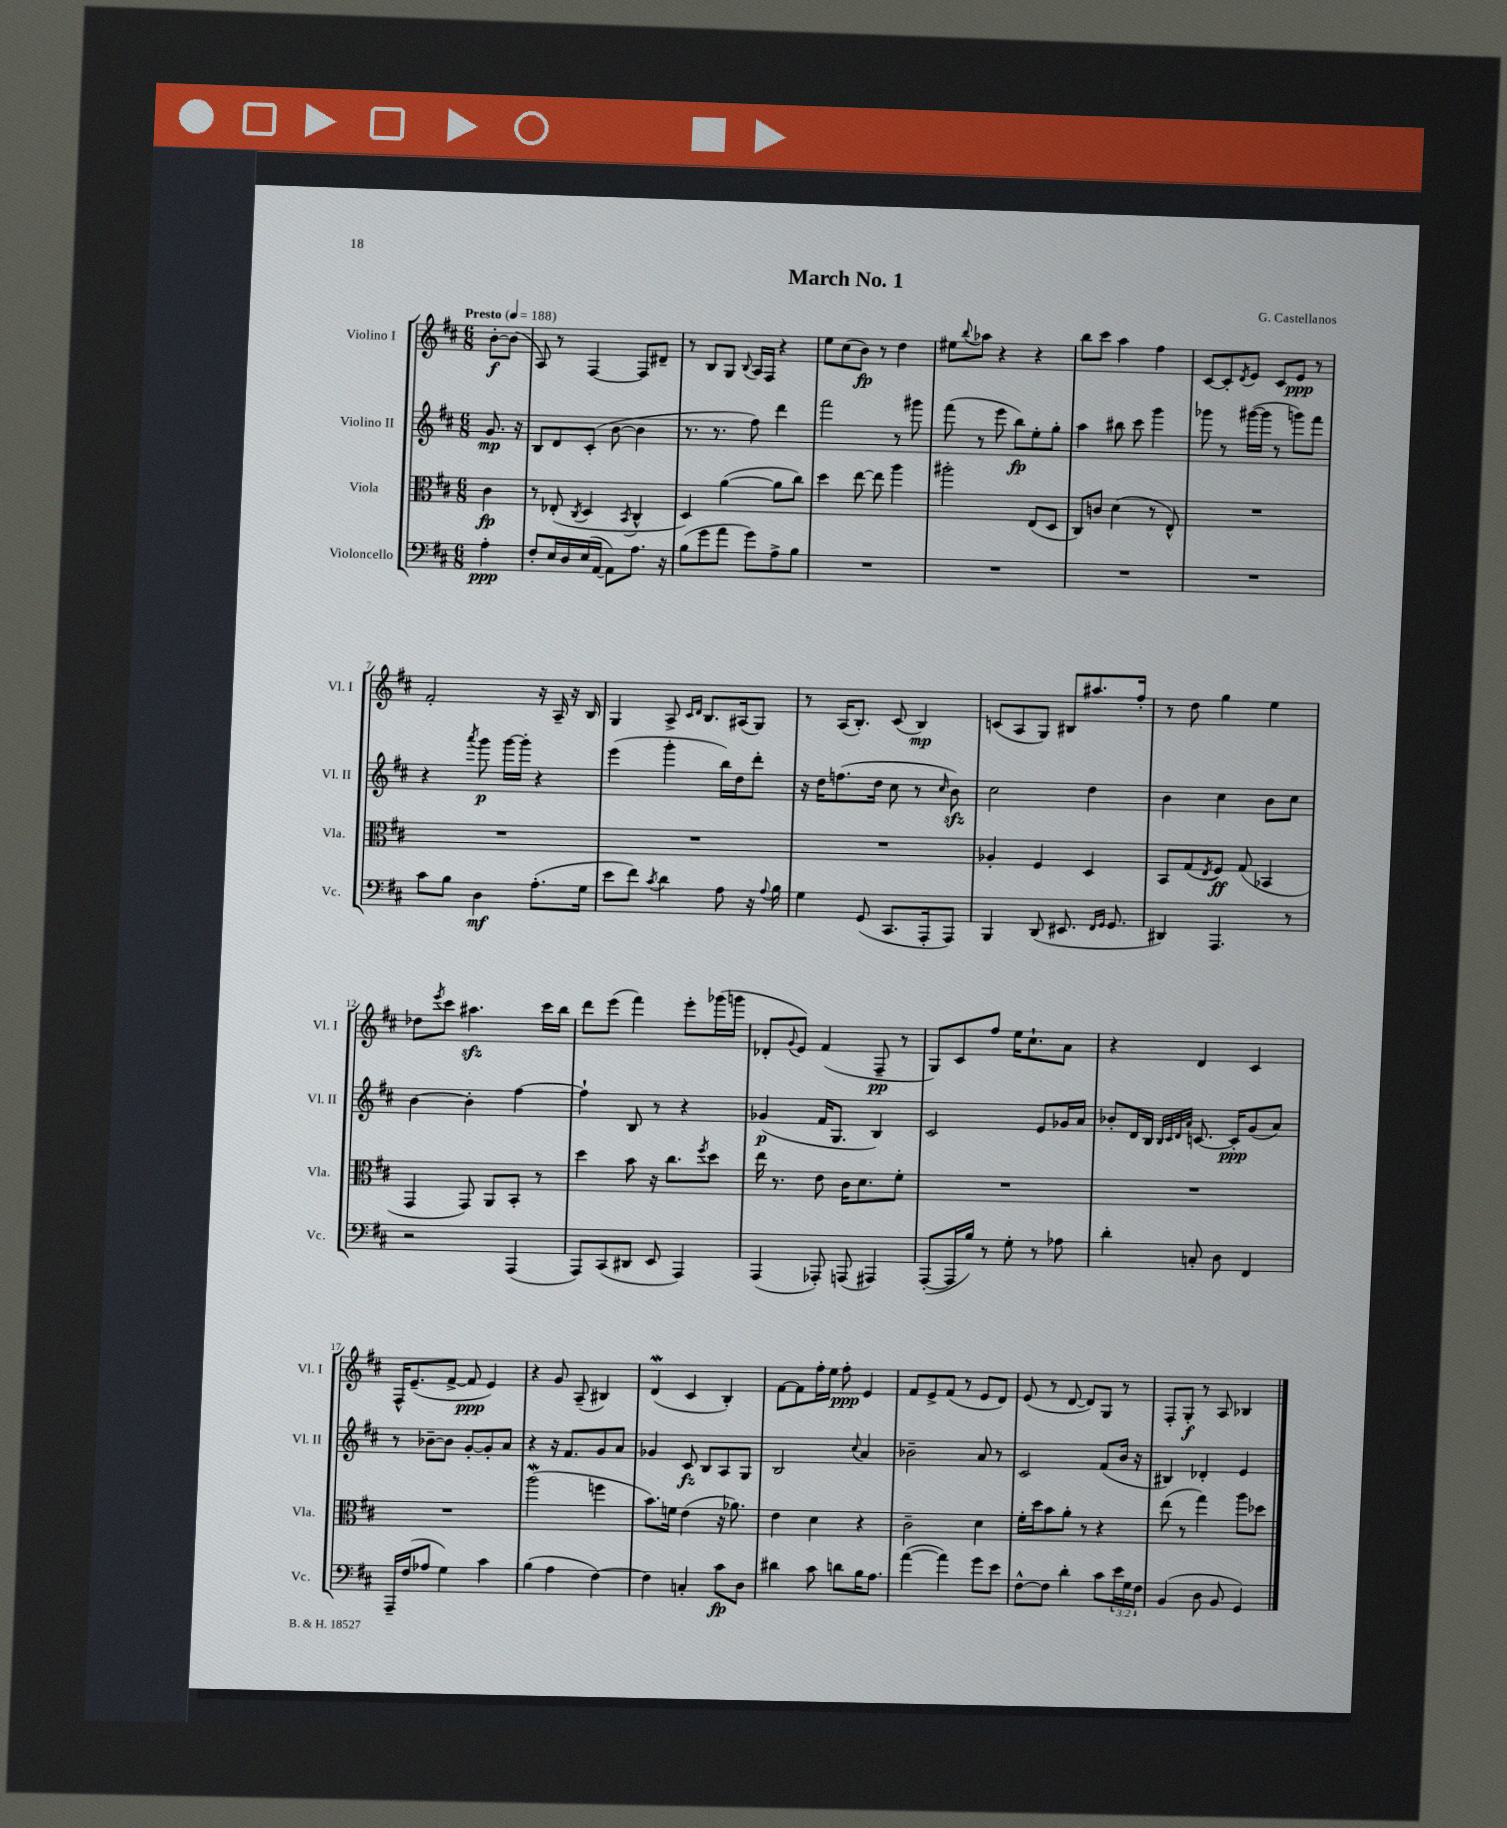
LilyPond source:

\header { title = "March No. 1" composer = "G. Castellanos" }
<<
\new StaffGroup <<
\new Staff = "s0" \with { instrumentName = "Violino I" shortInstrumentName = "Vl. I" } {
    \clef treble \key d \major \numericTimeSignature \time 6/8 \partial 4 \tempo "Presto" 4 = 188
    b'8~-.\f b'8( |
    a8) r8 fis4~ fis8 dis'8-- |
    r8 b8 g8 \appoggiatura { b8 } a16 fis16 r4 |
    e''8 cis''8( b'8\fp) r8 d''4 |
    eis''8 \appoggiatura { b''8 } aes''8 r4 r4 |
    b''8 cis'''8 a''4 fis''4 |
    cis'8~ cis'8-. \acciaccatura { d'8 } e'8 cis'8 e'8\ppp r8 |
    fis'2-. r16 a16-- r16 b16 |
    g4 a8-> \grace { cis'16 d'16 } b8. ais16( g8) |
    r8 a16( b8.-.) cis'8( b4\mp) |
    c'8( a8 g8) bis8 ais''8. fis''16-. |
    r8 d''8 g''4 e''4 |
    des''8 \acciaccatura { e'''8 } cis'''8 ais''4.\sfz cis'''16 b''16 |
    d'''8 e'''8( fis'''4) e'''8-. ges'''16( g'''16 |
    des'8-. \appoggiatura { g'8 } e'8) fis'4( fis8--\pp r8 |
    g8) cis'8 fis''8 e''16 cis''8.-! a'8 |
    r4 d'4 cis'4 |
    fis16-^ e'8.--( fis'8~-> fis'8\ppp e'4) |
    r4 g'8 a8--( bis4) |
    d'4\mordent( cis'4 b4-.) |
    fis'8~ fis'8 fis''16-. e''16 fis''8-.\ppp e'4 |
    fis'8 e'8-> fis'8( r8 e'8 d'8) |
    e'8( r8 d'8~ d'8) g8 r8 |
    fis8-. g8-.\f r8 a8 bes4 \bar "|." |
}
\new Staff = "s1" \with { instrumentName = "Violino II" shortInstrumentName = "Vl. II" } {
    \clef treble \key d \major \numericTimeSignature \time 6/8 \partial 4
    g'8.\mp r16 |
    b8 d'8 cis'8-.( b'8~ b'4 |
    r8. r8. fis''8) d'''4 |
    fis'''2 r8 gis'''8 |
    fis'''8( r8 e'''8 b''8\fp) e''8-. g''8-. |
    a''4 bis''8 cis'''8 g'''4 |
    ges'''8 r8 gis'''16~( gis'''16 r8 g'''8) fis'''8 |
    r4 \acciaccatura { a'''8 } g'''8\p g'''16~ g'''16-. r4 |
    e'''4( g'''4-. b''16) d''16 d'''8-. |
    r16 d''16 f''8.( d''16 cis''8 r8 \grace { cis''16 } b'8\sfz) |
    cis''2 d''4 |
    b'4 cis''4 b'8 cis''8 |
    b'4~ b'4-. fis''4~ |
    fis''4-! b8 r8 r4 |
    ges'4\p( fis'16 g8. b4) |
    cis'2 e'8 ges'16 a'16 |
    bes'8-. d'16 b16 \grace { b32 cis'32 d'32 a'32 } c'8.~ c'16-.\ppp g'8( a'8) |
    r8 bes'8~-- bes'8 g'8~-. g'8-. a'8 |
    r4 r16 fis'8. g'8 a'8 |
    ges'4 cis'8\fz b8 a8 g8 |
    b2 \appoggiatura { cis''8 } a'4 |
    bes'2-- a'8 r8 |
    cis'2 fis'8( b'16 r16 |
    bis4) des'4-. e'4 \bar "|." |
}
\new Staff = "s2" \with { instrumentName = "Viola" shortInstrumentName = "Vla." } {
    \clef alto \key d \major \numericTimeSignature \time 6/8 \partial 4
    cis'4\fp |
    r8 ees8-.( \acciaccatura { cis8 } d4 \acciaccatura { b,8 } cis4-^ |
    d4) a'4~( a'8 cis''8) |
    d''4 e''8~ e''8 a''4 |
    ais''2-. e8( d8 |
    cis8) c'8 d'4( r8 e8-^) |
    R2. |
    R2. |
    R2. |
    R2. |
    aes4-. fis4 d4 |
    b,8 g8( \acciaccatura { e8 } fis8\ff) g8( bes,4 |
    g,4 g,8) a,8 b,8-. r8 |
    d''4 b'8 r16 cis''8. \acciaccatura { fis''8 } d''8 |
    e''16 r8. e'8 cis'16 d'8. fis'8-. |
    R2. |
    R2. |
    R2. |
    a''2\mordent( f''4 |
    b'8.) f'16 e'4( r16 aes'8.) |
    e'4 d'4 r4 |
    cis'2-- d'4 |
    fis'16-. d''16 b'8 a'8-. r8 r4 |
    e''8( r8 g''4) a''8 des''8 \bar "|." |
}
\new Staff = "s3" \with { instrumentName = "Violoncello" shortInstrumentName = "Vc." } {
    \clef bass \key d \major \numericTimeSignature \time 6/8 \override Staff.TupletNumber.text = #tuplet-number::calc-fraction-text \partial 4
    a4-.\ppp |
    fis8-. e16 d16 e16( a,16~ a,8) a8. r16 |
    b8( g'8 a'8 g'8) a8-> b8 |
    R2. |
    R2. |
    R2. |
    R2. |
    cis'8 b8 d4\mf a8.-.( g16 |
    e'8 fis'8) \acciaccatura { cis'8 } d'4 a8 r16 \appoggiatura { a8 } b16 |
    g4 g,8( cis,8. a,,16-. a,,8) |
    b,,4 d,8( eis,8. \grace { fis,16 g,16 } g,8. |
    dis,4) a,,4. r8 |
    r2 a,,4( |
    a,,8) cis,8( dis,8 e,8 a,,4) |
    a,,4( aes,,8-.) a,,8( ais,,4) |
    a,,8~-.( a,,16 b16) r8 g8-. r8 aes8 |
    d'4-. c8-. d8 fis,4 |
    a,,16-- fis16( aes8 g4) cis'4 |
    b4( a4 fis4~) |
    fis4 c4-. cis'8\fp d8 |
    dis'4 cis'8 d'8 b16 a8. |
    a'4~( a'4) g'8 e'8 |
    fis8~-^ fis8 d'4-. cis'8 \tuplet 3/2 { e'16 g16 fis16 } |
    b,4( d8 b,8 g,4) \bar "|." |
}
>>
>>
